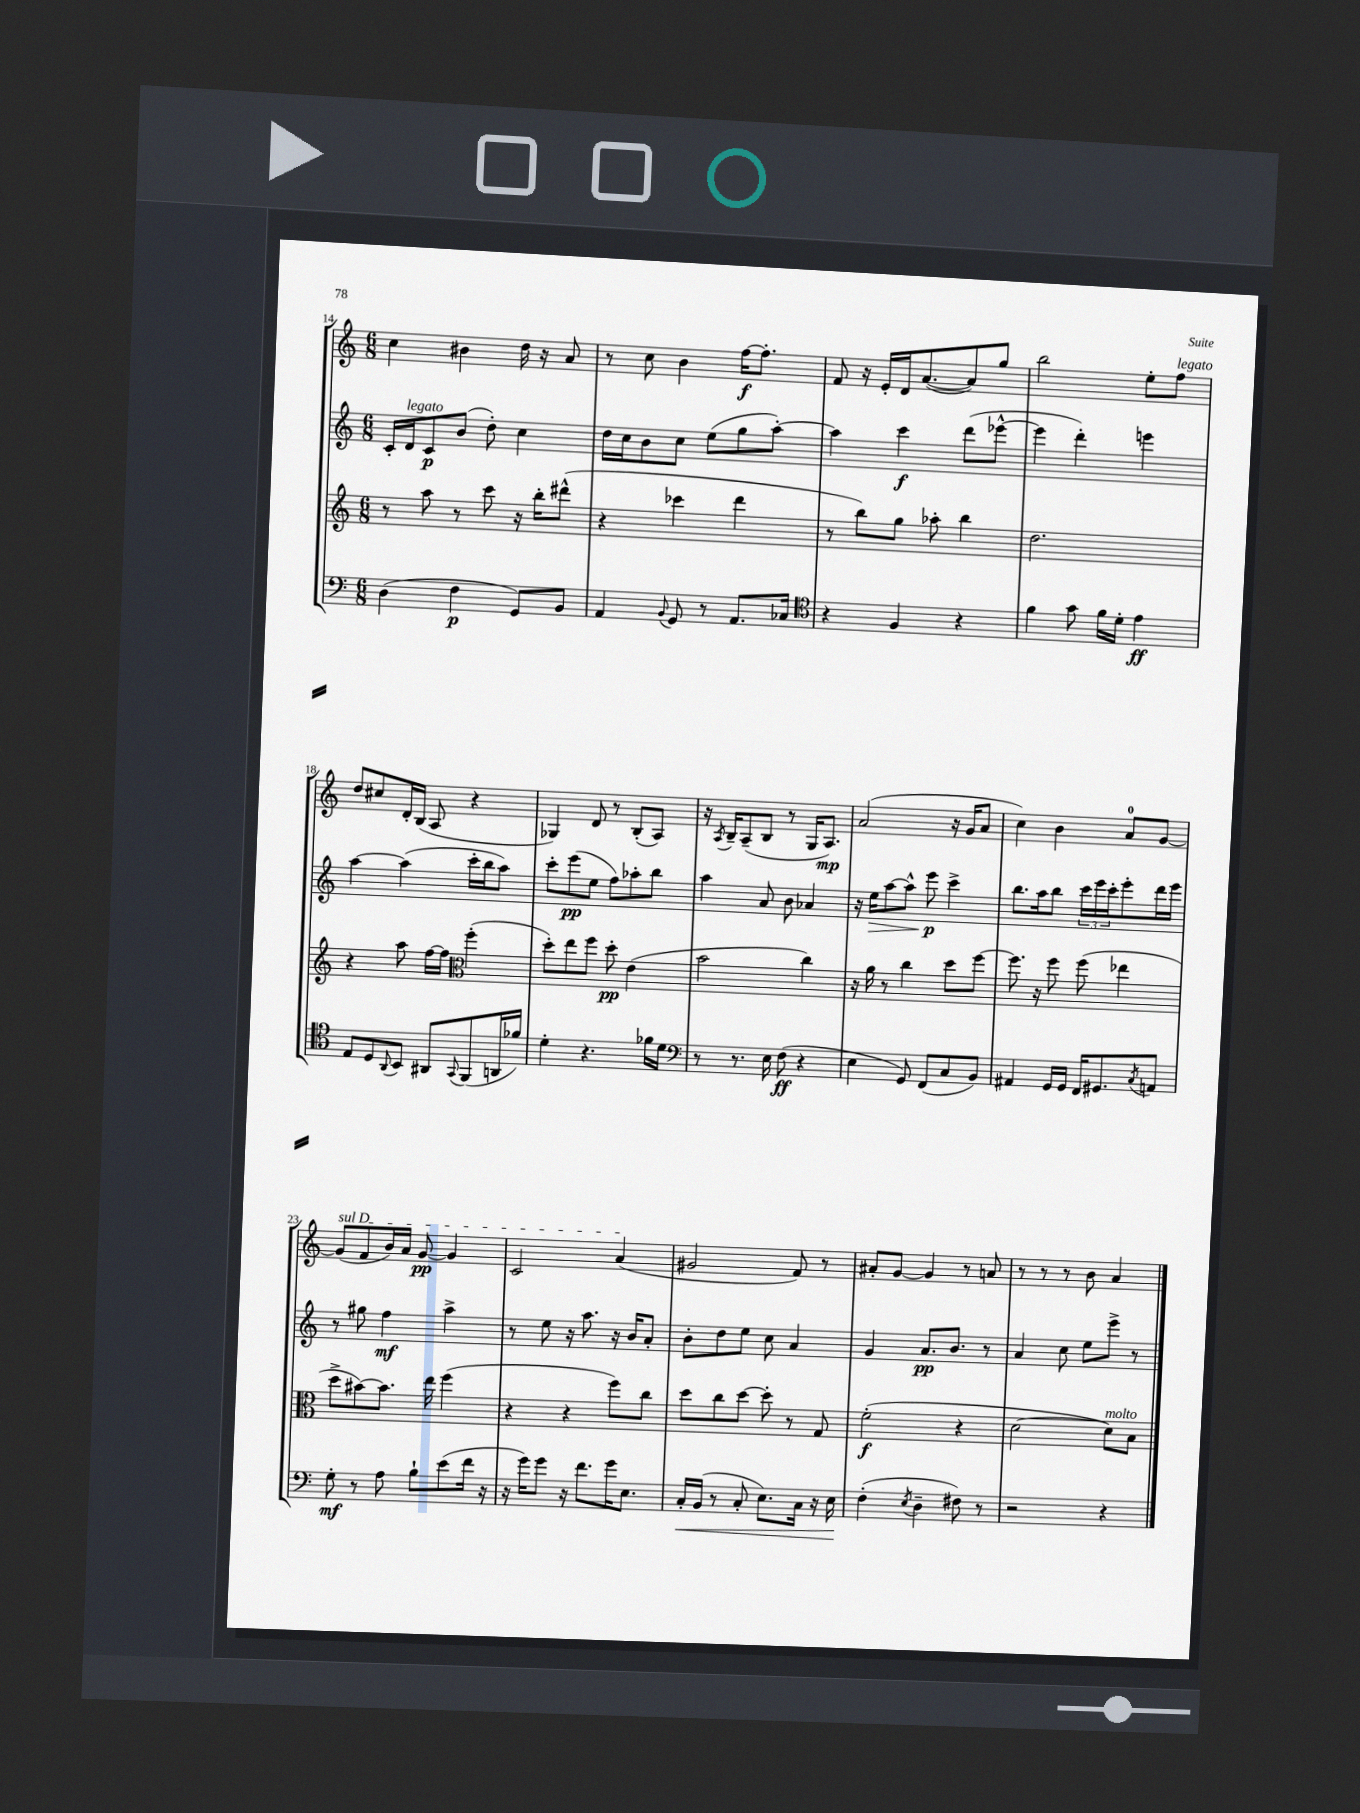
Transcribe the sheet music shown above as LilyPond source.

<<
\new StaffGroup <<
\new Staff = "s0" {
    \clef treble \key c \major \numericTimeSignature \time 6/8
    c''4 bis'4 d''16 r16 a'8 |
    r8 c''8 b'4 f''16~\f f''8.-. |
    f'8 r16 e'16-. d'16 a'8.~( a'8) g''8 |
    b''2 e''8-. f''8^\markup { \italic "legato" } |
    d''8 cis''8 d'16-. b16( a8 r4 |
    ges4) d'8 r8 b8-.( a8) |
    r16 \acciaccatura { a8 } b16-- a8--( b8 r8 g16 a8.\mp) |
    a'2( r16 g'16 a'8 |
    c''4) b'4 a'8-0 g'8~ |
    \once \override TextSpanner.bound-details.left.text = \markup { \italic "sul D" } g'8\startTextSpan( f'8 b'16) a'16 g'8~\pp g'4 |
    c'2 a'4\stopTextSpan( |
    gis'2 f'8) r8 |
    ais'8-. g'8~ g'4 r8 a'8 |
    r8 r8 r8 b'8 a'4 \bar "|." |
}
\new Staff = "s1" {
    \clef treble \key c \major \numericTimeSignature \time 6/8
    c'16-. d'16^\markup { \italic "legato" } c'8\p b'8( d''8-.) c''4 |
    d''16 c''16 b'8 c''8 e''8( g''8 a''8~-.) |
    a''4 c'''4\f d'''8( ees'''8~-^ |
    ees'''4 d'''4-.) e'''4 |
    a''4~ a''4( c'''16-. b''16 a''8) |
    c'''8-. e'''8\pp( e''8 f''8) aes''8-. b''8 |
    a''4 a'8 b'8 aes'4 |
    r16 e''16\> a''8~ a''8-^ e'''8\p\! c'''4-> |
    b''8. a''16 b''8 \tuplet 3/2 { c'''16 e'''16 c'''16-. } e'''8-. d'''16 e'''16 |
    r8 gis''8 f''4\mf a''4-> |
    r8 e''8 r16 a''8. r16 b'16 a'8-. |
    b'8-. d''8 e''8 c''8 a'4 |
    g'4 a'8.\pp b'8. r8 |
    a'4 c''8 e''8 e'''8-> r8 \bar "|." |
}
\new Staff = "s2" {
    \clef treble \key c \major \numericTimeSignature \time 6/8
    r8 a''8 r8 c'''8 r16 b''16-. dis'''8-^( |
    r4 ces'''4 d'''4 |
    r8 b''8) g''8 aes''8-. b''4 |
    d''2. |
    r4 a''8 f''16~ f''16 \clef alto f''4-.( |
    d''8-.) e''8 f''8 d''8-.\pp e'4( |
    b'2 c''4) |
    r16 a'16 r8 c''4 d''8 f''8~ |
    f''8. r16 f''8 f''8( ees''4 |
    d''8-> bis'8~) bis'8. e''16 f''4( |
    r4 r4 f''8) c''8 |
    d''8 c''8 d''8~ d''8-. r8 g8 |
    f'2-.\f( r4 |
    d'2~ d'8^\markup { \italic "molto" }) b8 \bar "|." |
}
\new Staff = "s3" {
    \clef bass \key c \major \numericTimeSignature \time 6/8
    d4( f4\p g,8) b,8 |
    a,4 \appoggiatura { b,8 } g,8 r8 a,8. ces16 |
    \clef tenor r4 f4 r4 |
    f'4 g'8 f'16 d'16-. e'4\ff |
    e8 d8 \appoggiatura { a,8 } b,8 ais,8 \appoggiatura { g,8 } f,8( a,16 fes'16) |
    d'4-. r4. fes'16 d'16 |
    \clef bass r8 r8. e16 f8\ff( r4 |
    e4 g,8) f,8( c8 b,8) |
    ais,4 g,16 g,16 f,16 gis,8. \acciaccatura { c8 } a,8 |
    g8-.\mf r8 a8 b8-! e'8( f'16 r16 |
    r16 g'16) g'8 r16 f'8. g'16 e8. |
    c16-.\< b,16( r8 c8-. e8.) c16 r16 e16\! |
    f4-.( \acciaccatura { e8 } d4-- fis8) r8 |
    r2 r4 \bar "|." |
}
>>
>>
\layout { \context { \Score currentBarNumber = #14 } }
